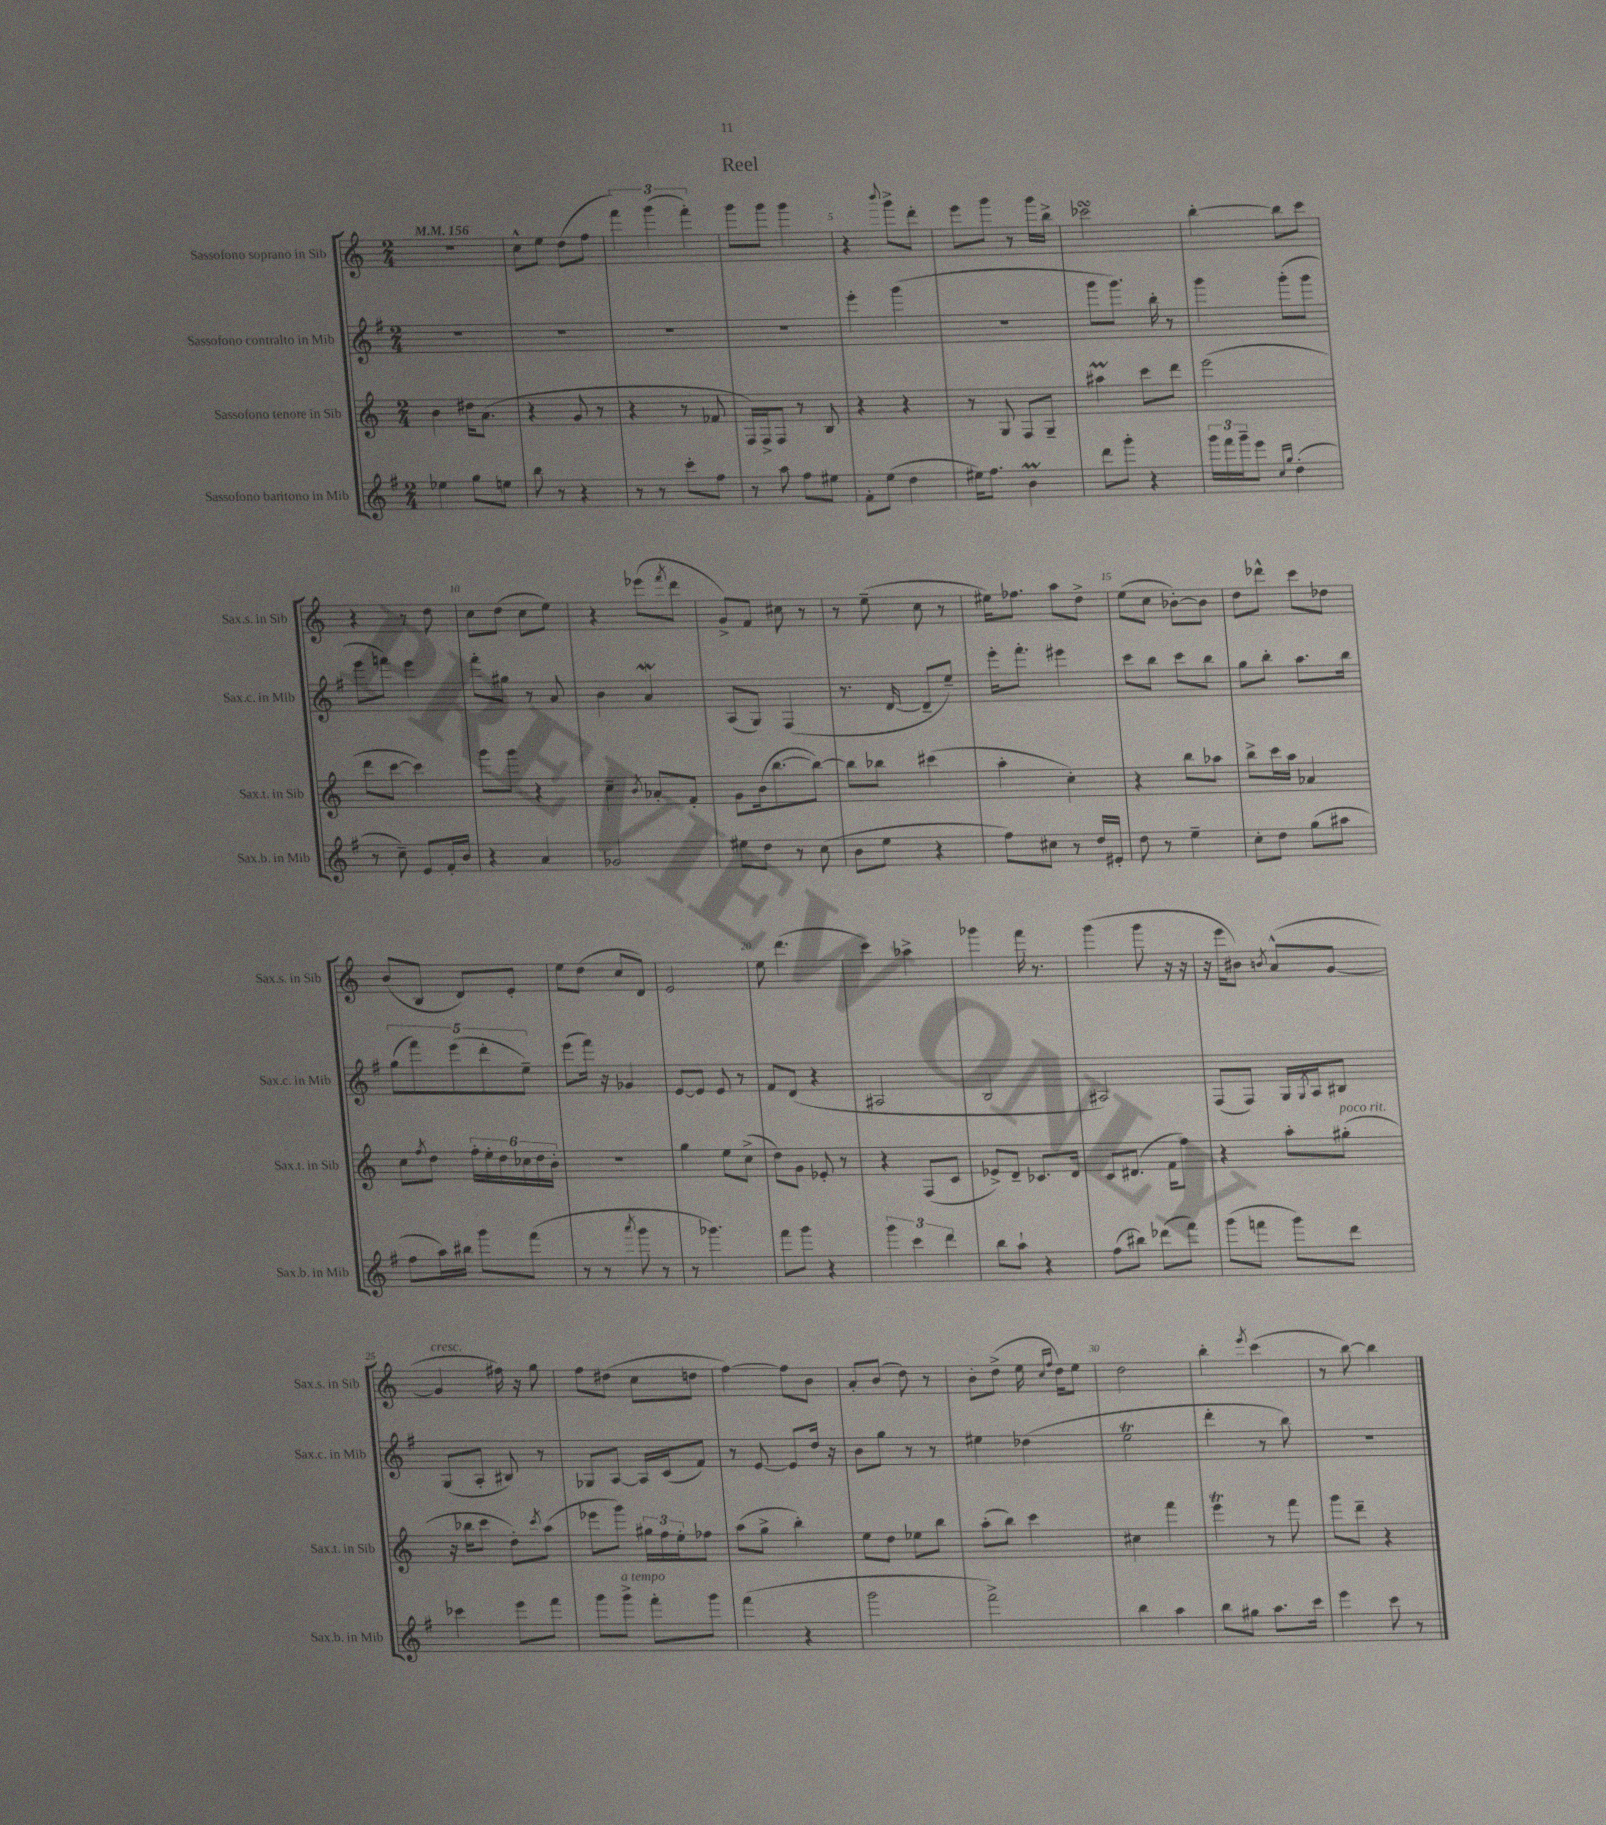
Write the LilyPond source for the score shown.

\header { title = "Reel" }
<<
\new StaffGroup <<
\new Staff = "s0" \with { instrumentName = "Sassofono soprano in Sib" shortInstrumentName = "Sax.s. in Sib" } {
    \clef treble \key c \major \numericTimeSignature \time 2/4 \tempo 4 = 156
    r2 |
    c''8-^ e''8 d''8( f''8 |
    \tuplet 3/2 { f'''4) g'''4( f'''4-.) } |
    g'''8 g'''8 g'''4 |
    r4 \appoggiatura { b'''8 } g'''8-> d'''8-. |
    e'''8 g'''8 r8 g'''16 b''16-> |
    ces'''2\turn |
    b''4~-. b''8 c'''8 |
    r4 r8 d''8 |
    c''8 d''8( c''8 e''8) |
    r4 ees'''8( \acciaccatura { f'''8 } d'''8 |
    g'8->) f'8 cis''8 r8 |
    r8 e''8--( c''8 r8 |
    eis''16) fes''8. a''8 d''8-> |
    e''8( c''8 bes'8~-.) bes'8 |
    d''8 des'''8-^ c'''8 des''8 |
    b'8( b8 d'8) e'8-. |
    e''8 d''8( c''8 d'8) |
    e'2 |
    e''8 d'''4.( |
    c'''4) aes''4-> |
    ges'''4 f'''16 r8. |
    g'''4( g'''8 r16 r16 |
    r16 e'''16 bis'8) \acciaccatura { b'8 } a'8-^( g'8~ |
    g'4^\markup { \italic "cresc." } fis''16) r16 g''8 |
    f''8 dis''8( c''8 d''8 |
    f''4~) f''8 b'8 |
    a'8-. b'8( d''8) r8 |
    b'8-. d''8->( e''16 \grace { c''16 f''16 } d''16) e''8 |
    d''2 |
    b''4-. \acciaccatura { e'''8 } c'''4( |
    r8 b''8~) b''4 \bar "|." |
}
\new Staff = "s1" \with { instrumentName = "Sassofono contralto in Mib" shortInstrumentName = "Sax.c. in Mib" } {
    \clef treble \key g \major \numericTimeSignature \time 2/4
    R2 |
    R2 |
    R2 |
    R2 |
    e'''4-. g'''4( |
    R2 |
    g'''8 g'''8.) b''16-. r8 |
    g'''4 g'''8-.( g'''8 |
    e'''8 f'''8) e'''4 |
    fis'''8-. gis''8 r8 a'8 |
    b'4 a'4\mordent |
    a8( g8) fis4( |
    r8. d'16~ d'8-- e''8--) |
    e'''16-. fis'''8.-. eis'''4 |
    c'''8 b''8 c'''8 b''8 |
    g''8 b''8-. a''8. b''16 |
    \tuplet 5/4 { g''8( fis'''8) e'''8( d'''8-. e''8--) } |
    e'''8( fis'''16) r16 ges'4 |
    e'8~ e'8 e'8 r8 |
    fis'8 d'8( r4 |
    ais2 |
    b2 |
    ais2) |
    fis8( fis8) g16 \acciaccatura { g8 } a16 bis8 |
    g8( a8-. bis8) r8 |
    ges8 a8~ a16 c'16( fis'8) |
    r8 e'8~ e'8 d''16 r16 |
    b'8 g''8 r8 r8 |
    eis''4 des''4( |
    e''2\trill |
    d'''4-. r8 b''8) |
    r2 \bar "|." |
}
\new Staff = "s2" \with { instrumentName = "Sassofono tenore in Sib" shortInstrumentName = "Sax.t. in Sib" } {
    \clef treble \key c \major \numericTimeSignature \time 2/4
    b'4 dis''16 a'8.( |
    r4 g'8 r8 |
    r4 r8 fes'8 |
    f16) f16-> f8 r8 b8 |
    r4 r4 |
    r8 g8 f8 g8-- |
    ais''4\prall c'''8 d'''8 |
    e'''2( |
    d'''8 c'''8~ c'''4) |
    g'''8 g'''8 r4 |
    c''4-- \acciaccatura { b'8 } aes'8-. f'8-. |
    g'8 b'16( b''8.~ b''8~) |
    b''8 bes''8 cis'''4( |
    a''4-. c''4-.) |
    r4 b''8 aes''8 |
    b''8-> c'''16 a''16 aes'4 |
    c''8 \acciaccatura { f''8 } d''8 \tuplet 6/4 { f''16-. e''16-. d''16 ces''16 d''16 b'16-. } |
    R2 |
    g''4 e''8 c''8->( |
    d''8) g'8 ees'8-. r8 |
    r4 f8( c'8 |
    ees'8->) d'8-- ces'8. d'16 |
    c'8 dis'8.( f'16 f''8) |
    r4 a''8-. gis''8-.^\markup { \italic "poco rit." }( |
    r16 bes''16 c'''8 d''8-.) \acciaccatura { c'''8 } a''8( |
    ees'''8 g'''8) \tuplet 3/2 { gis''16 f''16 e''16-. } fes''8 |
    a''8( g''8-> b''4-.) |
    e''8 d''8 ees''8 b''8 |
    a''8-.( b''8) c'''4 |
    cis''4 f'''4 |
    e'''4\trill r8 f'''8 |
    g'''8 d'''8-- r4 \bar "|." |
}
\new Staff = "s3" \with { instrumentName = "Sassofono baritono in Mib" shortInstrumentName = "Sax.b. in Mib" } {
    \clef treble \key g \major \numericTimeSignature \time 2/4
    ees''4 g''8 e''8 |
    b''8 r8 r4 |
    r8 r8 c'''8-. fis''8 |
    r8 a''8 fis''8 eis''8 |
    fis'8-. e''8( d''4 |
    eis''16) fis''8. b'4\prall |
    d'''8 g'''8-. r4 |
    \tuplet 3/2 { g'''16 fis'''16 g'''16-- } e'''8 \grace { c''16 g''16 } d''4-.( |
    r8 c''8--) e'8 fis'16-. b'16 |
    r4 a'4 |
    ges'2 |
    eis''8 d''8 r8 c''8( |
    b'8 e''8 r4 |
    fis''8) cis''8 r8 d''16 eis'16-. |
    d''8 r8 e''4-- |
    c''8-. d''8 g''8( ais''8 |
    fis''8 a''16) bis''16 g'''8 fis'''8( |
    r8 r8 \acciaccatura { a'''8 } g'''8 r8 |
    r8 ges'''4.) |
    fis'''8 g'''8 r4 |
    \tuplet 3/2 { g'''4 c'''4 d'''4 } |
    b''8 a''8-! r4 |
    fis''8( bis''8) des'''8( fis'''8) |
    g'''8( f'''8 g'''8) d'''8 |
    ces'''4 e'''8 fis'''8 |
    g'''8 g'''8->^\markup { \italic "a tempo" } fis'''8-. g'''8 |
    fis'''4( r4 |
    g'''2 |
    fis'''2->) |
    b''4 a''4 |
    b''8 gis''8 a''8. c'''16 |
    e'''4 c'''8 r8 \bar "|." |
}
>>
>>
\layout { \context { \Score \override BarNumber.break-visibility = ##(#f #t #t) barNumberVisibility = #(every-nth-bar-number-visible 5) } }
